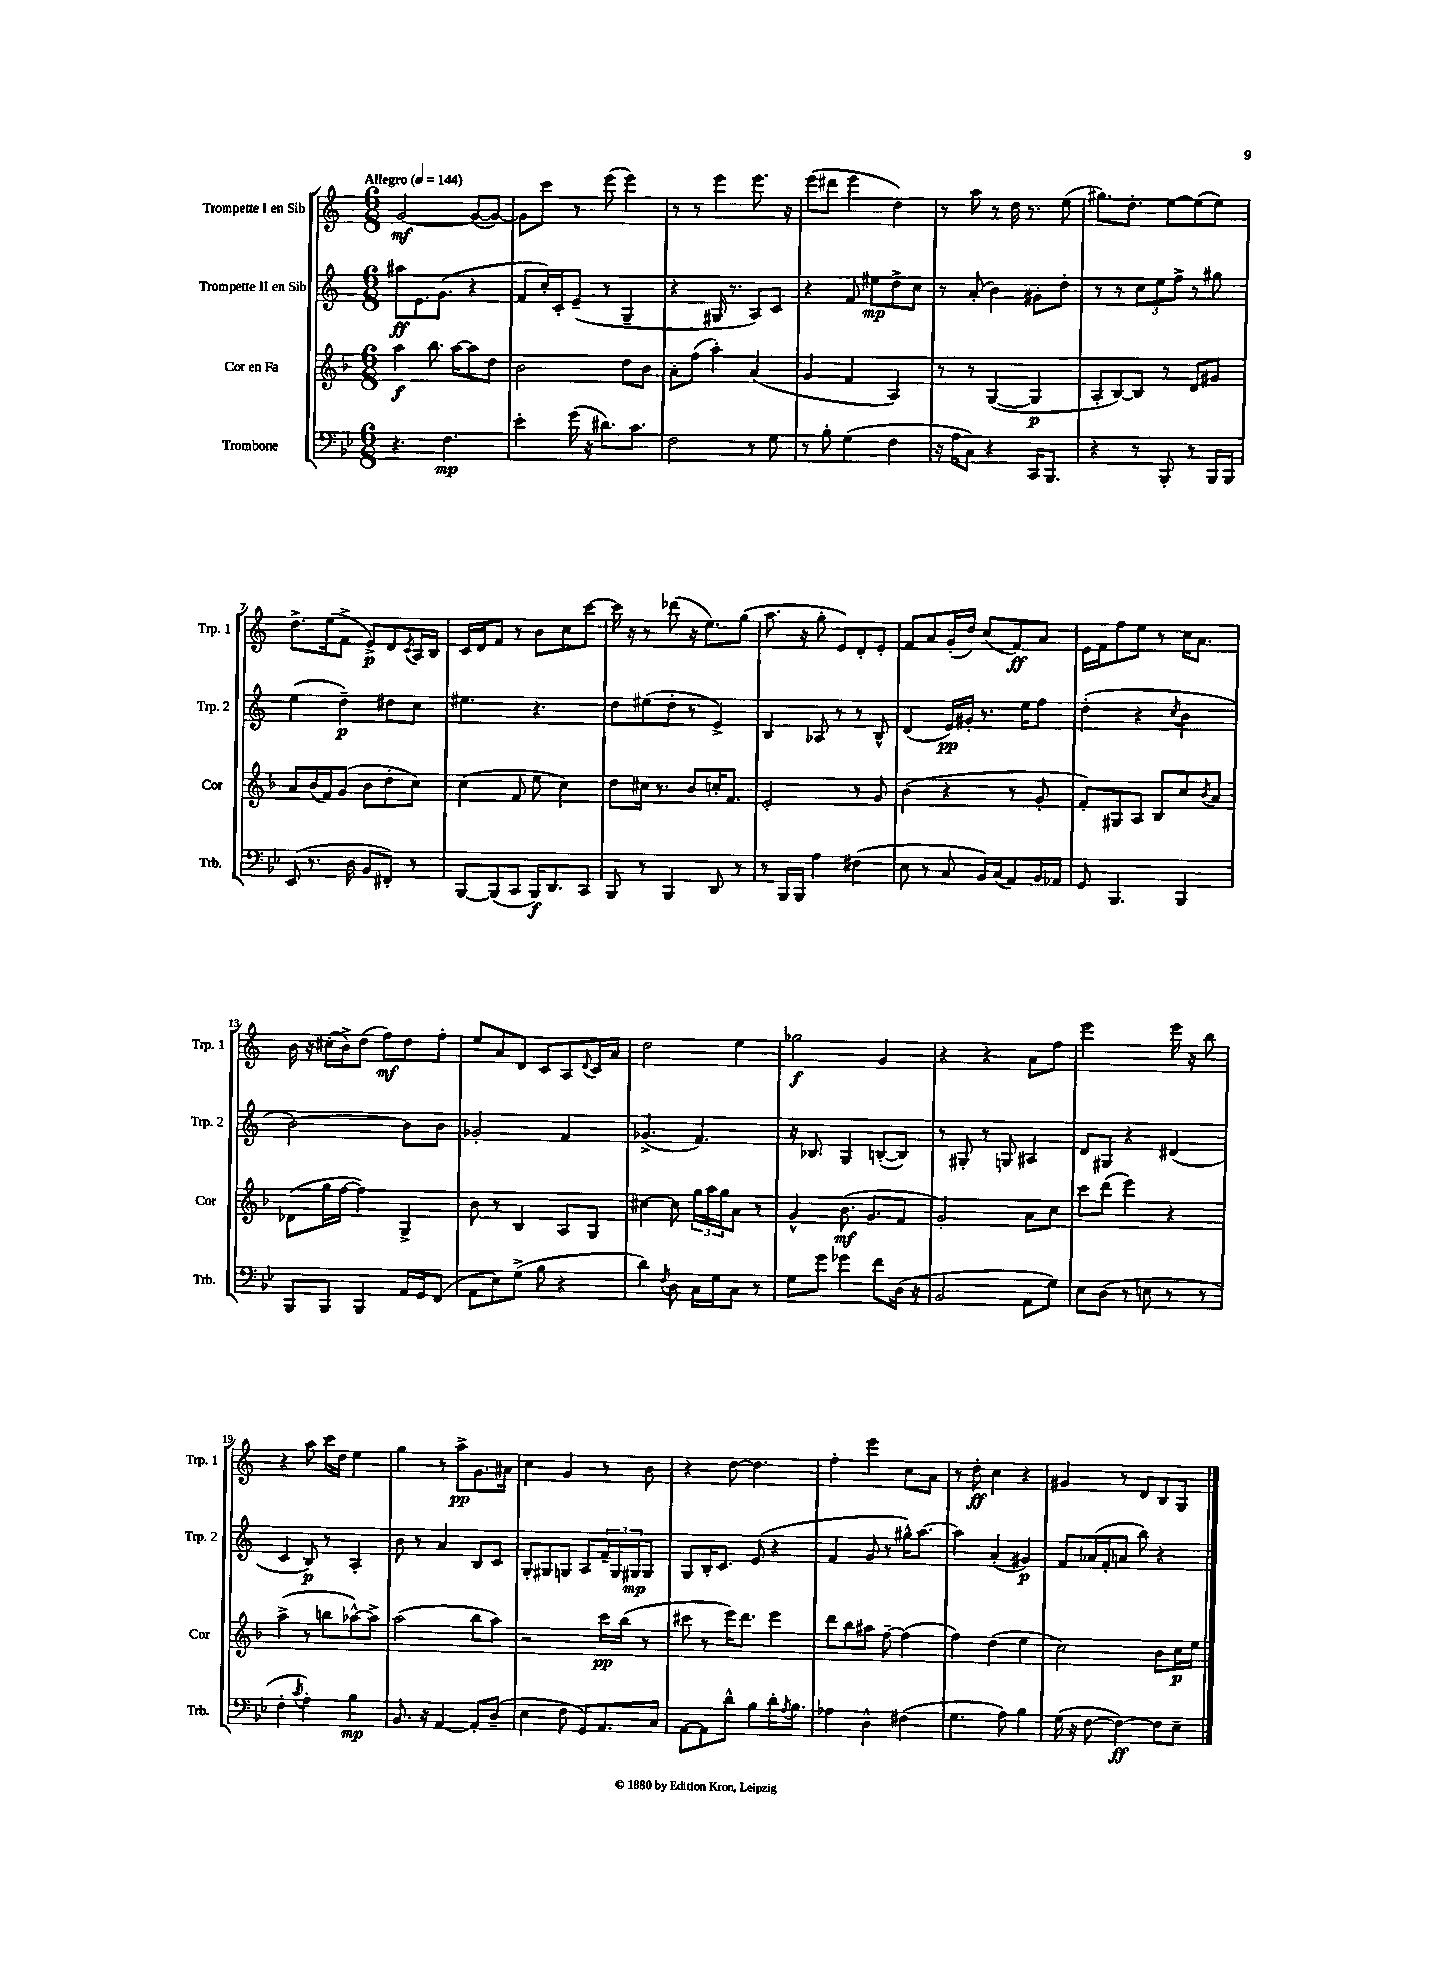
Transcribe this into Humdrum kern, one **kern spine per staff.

**kern	**kern	**kern	**kern
*staff4	*staff3	*staff2	*staff1
*clefF4	*clefG2	*clefG2	*clefG2
*k[b-e-]	*k[b-]	*k[]	*k[]
*M6/8	*M6/8	*M6/8	*M6/8
*MM144	*MM144	*MM144	*MM144
4.r	4aa	8aa#	[2g
.	.	8.e	.
.	8.bb-	.	.
.	.	(8.g	.
4.F	.	.	.
.	[16aa	.	.
.	8aa]	4r	(8g_
.	8dd	.	8g_)
=	=	=	=
4e-'	2b-	8f	8g]
.	.	16cc')	8ccc
.	.	16c'	.
(16g	.	(8e~	8r
16r	.	.	.
8.d#)	.	8r	(8eee
.	8dd	4G~	4eee)
8.c	.	.	.
.	8b-	.	.
=	=	=	=
2F	8a'	4r	8r
.	(8ff	.	8r
.	4aa')	16G#	4eee
.	.	8.r	.
8r	(4a	8A)	8.eee
8G	.	8c	.
.	.	.	16r
=	=	=	=
8r	4g	4r	(8eee
8B-'	.	.	8ddd#
(4G	4f	8f	4eee
.	.	8ee#	.
4F	4A)	8dd^	4dd)
.	.	8cc	.
=	=	=	=
16r	8r	8r	8r
16A	.	.	.
8C)	8r	(8a'	8aa
4r	([4G	4b)	8r
.	.	.	16dd
.	.	.	8.r
16CC	4G]	8g#'	.
8.BBB-	.	.	.
.	.	8dd'	(8ee
=	=	=	=
4r	8A'	8r	8.gg#)
.	[8B-)	8r	.
.	.	.	8.dd'
8r	8B-]	12cc	.
.	.	12ee	.
8BBB-'	8r	.	[8ee
.	.	12ff^	.
8r	8d	8r	(8ee]
16BBB-	8g#	8gg#	8ee)
16BBB-	.	.	.
=	=	=	=
(8EE-	8a	(4ee	8.dd^
8.r	(16b-	.	.
.	16f)	.	(16ee
.	(8g	4dd~)	8f^
16D	.	.	.
8BB-	8b-	.	8e^)
8FF#')	8dd'	8dd#	8d
.	.	.	8qc
8r	8cc)	8cc	16A
.	.	.	16B
=	=	=	=
[8BBB-	(4cc	4.ee#	16c
.	.	.	16d
(8BBB-]	.	.	8f
8CC	8f	.	8r
16BBB-)	8ee	4.r	8b
8.DD	.	.	.
.	4cc)	.	8cc
8CC	.	.	[8ccc
=	=	=	=
8BBB-	8dd	8dd	16ccc]
.	.	.	16r
8r	16cc#	(8ee#	8r
.	8.r	.	.
4BBB-	.	8dd'	(8ddd-
.	8b-	8r	16r
.	.	.	8.ee)
8DD	16cc'	4e^)	.
.	8.f	.	.
8r	.	.	(8gg
=	=	=	=
8r	2e'	4B	8.aa
16BBB-	.	.	.
16BBB-	.	.	16r
4A	.	8A-	8gg'
.	.	8r	8e)
(4F#	8r	8r	8d'
.	8g	8B^^	8e'
=	=	=	=
8E-	(4b-	(4d	8f
8r	.	.	8a
8C	4r	16e)	(16g'
.	.	16g#'	16dd)
16BB-)	.	8.r	(8cc
(16C	.	.	.
8AA)	8r	.	8f)
.	.	16ee	.
16BB-	8g'	8ff	8a
16AA-	.	.	.
=	=	=	=
8GG	8f')	(4dd'	16e
.	.	.	16f
4.BBB-	8G#	.	8ff
.	8A	4r	8ee
.	8B-	.	8r
.	.	8qcc	.
4BBB-	8cc	4b	16cc
.	.	.	8.a
.	8qb-	.	.
.	8a	.	.
=	=	=	=
8BBB-	(8d-	[2b)	16b
.	.	.	16r
8BBB-	16gg	.	(16cc#'
.	[16ff	.	16b^)
4BBB-	4ff])	.	(8dd
.	.	.	8ff)
16AA	4G^	8b]	8dd
16GG	.	.	.
(8FF	.	8b	8ff'
=	=	=	=
8AA	8b-	2g-'	8ee
8E-)	8r	.	8a
(8G^	4B-	.	8d
8B-	.	.	8c
4r	8A	4f	8A
.	.	.	8qqd
.	8G	.	16c
.	.	.	16a
=	=	=	=
4d)	[4cc#	(4.g-^	2dd
8qF	.	.	.
8D	8cc#]	.	.
16C	24gg	4.f)	.
.	24aa	.	.
16G	.	.	.
.	24gg	.	.
8C	8a	.	4ee
8r	8r	.	.
=	=	=	=
8G	4g^^	16r	2gg-
.	.	8.B-	.
8g	.	.	.
4g-	(8.b-	4G	.
.	8.g	.	.
8f	.	([8B'	4g
(16D	8f	8B])	.
16r	.	.	.
=	=	=	=
2BB-	2g')	8r	4r
.	.	8G#'	.
.	.	8r	4r
.	.	8G	.
8AA	8a	4A#	8a
8G)	8cc	.	8ff
=	=	=	=
8E-	8ccc	8d	2eee
(8D	(8ddd	8G#	.
8r	4eee)	4r	.
8E	.	.	.
8r	4r	(4d#	16eee
.	.	.	16r
8r	.	.	8bb
=	=	=	=
4F'	(4aa^	4c	4r
8qc	.	.	.
4A')	8r	8B)	8aa
.	8bb	8r	16ccc
.	.	.	16dd
4B-	[8aa-^^)	4A'	4ee
.	8aa-^]	.	.
=	=	=	=
8.BB-	(2aa	8b	4gg
.	.	8r	.
16r	.	.	.
[4AA	.	4a	8r
.	.	.	8aa^
8AA']	8bb-	8B	8.g
(8D~	8aa)	8c	.
.	.	.	16a#
=	=	=	=
4E-	2r	8G'	4cc
.	.	8G#	.
8F	.	8G	4g
8GG)	.	8A	.
8.AA	16ccc	24f~	8r
.	.	24G	.
.	(16bb-	.	.
.	.	24G#	.
.	8r	8G#	8b
16C	.	.	.
=	=	=	=
[8AA	8ccc#	8G	4r
8AA]	8r	16B'	.
.	.	8.c	.
8d^^	16eee)	.	[8dd
.	8.ddd	.	.
8B-	.	(8e	4.dd]
16d'	4eee	4r	.
8qA	.	.	.
8.B-	.	.	.
=	=	=	=
4A-	8ddd	4f	4ff'
.	8bb-	.	.
4D^^	8aa#	8g	4eee
.	[8ff~	8r	.
(4F#	(4ff]	16gg#^^)	8cc
.	.	[8.aa	.
.	.	.	8a
=	=	=	=
4.G	4ff)	4aa]	8r
.	.	.	8dd'
.	(4dd	(4a'	4cc
8A)	.	.	.
4B-	4ee	4g#)	4r
=	=	=	=
(16G	2cc)	8f	4g#
16r	.	.	.
[8F	.	(16a-	.
.	.	16f'	.
4F_)	.	8a	8r
.	.	8bb)	8d
8F]	8b-	4r	8B
8E-~	16cc	.	8G
.	16ee	.	.
==	==	==	==
*-	*-	*-	*-
